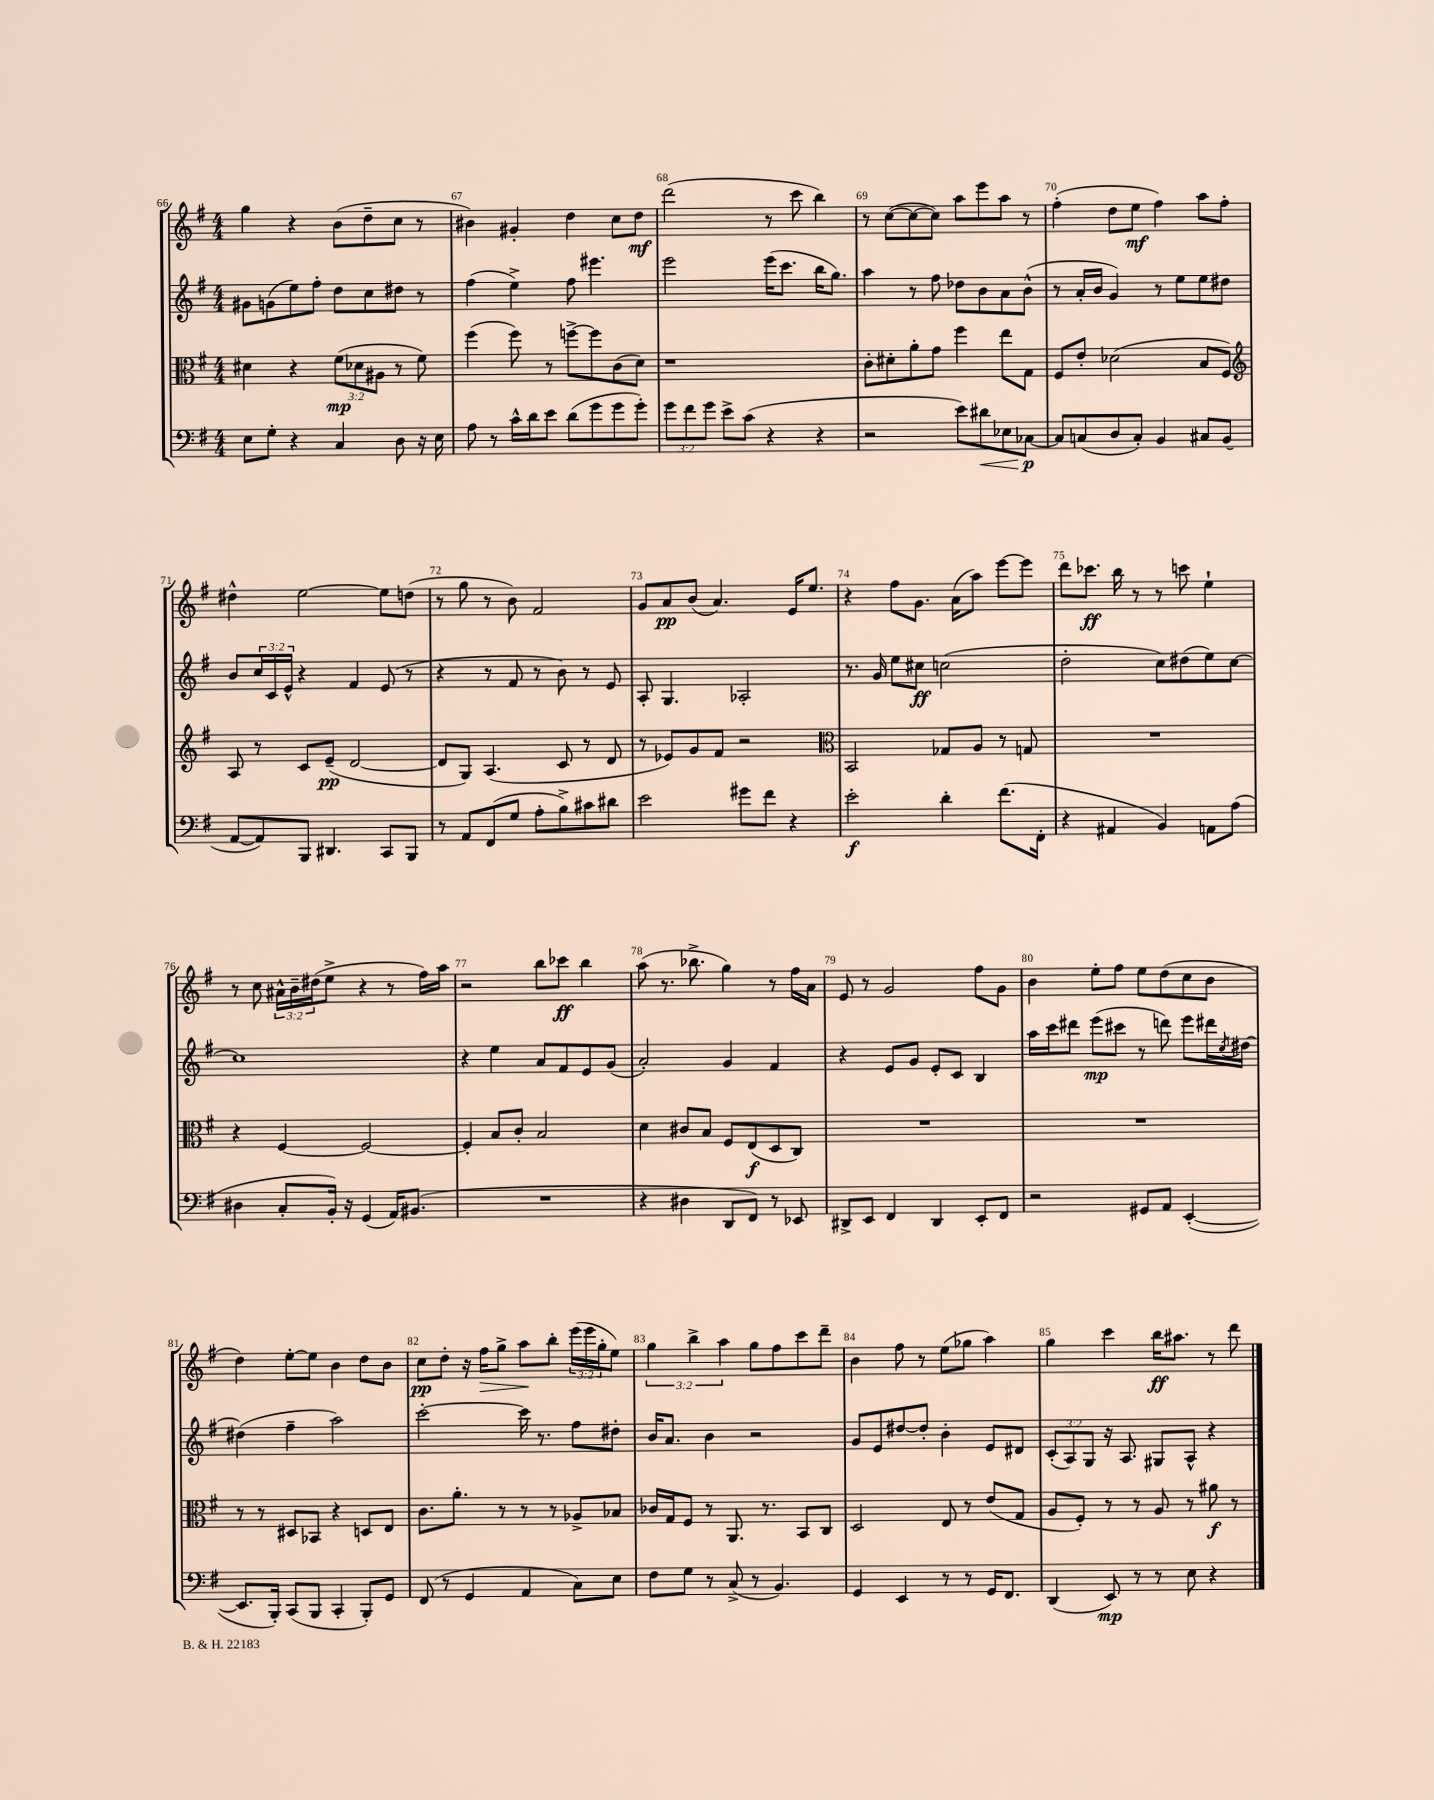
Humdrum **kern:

**kern	**dynam	**kern	**dynam	**kern	**dynam	**kern	**dynam
*part4	*part4	*part3	*part3	*part2	*part2	*part1	*part1
*staff4	*staff4	*staff3	*staff3	*staff2	*staff2	*staff1	*staff1
*clefF4	*	*clefC3	*	*clefG2	*	*clefG2	*
*k[f#]	*	*k[f#]	*	*k[f#]	*	*k[f#]	*
*M4/4	*	*M4/4	*	*M4/4	*	*M4/4	*
=66	=66	=66	=66	=66	=66	=66	=66
8E\L	.	4d#X\	.	8g#X\L	.	4gg\	.
8G'\J	.	.	.	(8gn\	.	.	.
4r	.	4r	.	8ee\)	.	4r	.
.	.	.	.	8ff#'\J	.	.	.
4C/	.	(12f#\L	mp	8dd\L	.	(8b\L	.
.	.	12d-X\	.	.	.	.	.
.	.	.	.	8cc\	.	8dd~\	.
.	.	12A#X\J	.	.	.	.	.
8D\	.	8r	.	8dd#X\J	.	8cc\J	.
16r	.	8f#\)	.	8r	.	8r	.
16E\	.	.	.	.	.	.	.
=67	=67	=67	=67	=67	=67	=67	=67
8A\	.	(4ff#\	.	(4ff#\	.	4b#X\)	.
8r	.	.	.	.	.	.	.
16c^^\LL	.	8ff#\)	.	4ee^\)	.	4g#X'/	.
16d\J	.	.	.	.	.	.	.
8e\J	.	8r	.	.	.	.	.
(8d\L	.	[8ffn^\L	.	8ff#\	.	4dd\	.
8g\	.	8ff\]	.	4.eee#X\	.	.	.
8g\	.	(8c\	.	.	.	8cc\L	.
8g'\J)	.	8d\J)	.	.	.	8dd\J	mf
=68	=68	=68	=68	=68	=68	=68	=68
12g\L	.	1r	.	2eee\	.	(2ddd\	.
12f#\	.	.	.	.	.	.	.
12g\J	.	.	.	.	.	.	.
8e^\L	.	.	.	.	.	.	.
(8c\J	.	.	.	.	.	.	.
4r	.	.	.	(16eee\KL	.	8r	.
.	.	.	.	8.ccc\J	.	.	.
.	.	.	.	.	.	8ccc\	.
4r	.	.	.	16bb\KL	.	4bb\)	.
.	.	.	.	8.gg\J)	.	.	.
=69	=69	=69	=69	=69	=69	=69	=69
2r	.	8c'\L	.	4aa\	.	8r	.
.	.	8d#X'\	.	.	.	([8cc\L	.
.	.	8a'\	.	8r	.	8cc\_	.
.	.	8g\J	.	8ff#\	.	8cc\J])	.
8e\L)	.	4ff#\	.	8dd-X\L	.	8aa\L	.
!	!LO:HP:b	!	!	!	!	!	!
8d#X\	<	.	.	8b\	.	8eee\	.
8E-X\	.	8ee\L	.	8a\	.	8aa\J	.
[8C-X\J	p	8G\J	.	(8b^^\J	.	8r	.
.	[	.	.	.	.	.	.
=70	=70	=70	=70	=70	=70	=70	=70
8C-/L]	.	8F#/L	.	8r	.	(4ff#'\	.
(8Cn/	.	8e'/J	.	16a'/LL	.	.	.
.	.	.	.	16b/JJ	.	.	.
8D/	.	(2d-X\	.	4g/)	.	8dd\L	.
8C'/J)	.	.	.	.	.	8ee\J	mf
4BB/	.	.	.	8r	.	4ff#\)	.
.	.	.	.	8ee\L	.	.	.
8C#X/L	.	8B/L	.	8ee\	.	8aa\L	.
(8BB/J	.	8F#/J)	.	8dd#X\J	.	8ff#'\J	.
!!LO:LB:g=z
=71	=71	=71	=71	=71	=71	=71	=71
*	*	*clefG2	*	*	*	*	*
[8AA/L	.	8A/	.	8b/L	.	4dd#X^^\	.
8AA/])	.	8r	.	24cc/L	.	.	.
.	.	.	.	24c/	.	.	.
.	.	.	.	24e^^/JJ	.	.	.
8BBB/J	.	8c/L	.	4r	.	[2ee\	.
4.DD#X/	.	(8e~/J	pp	.	.	.	.
.	.	[2d/	.	4f#/	.	.	.
8CC/L	.	.	.	(8e/	.	8ee\L]	.
8BBB/J	.	.	.	8r	.	(8ddn\J	.
=72	=72	=72	=72	=72	=72	=72	=72
8r	.	8d/L]	.	4r	.	8r	.
8AA/L	.	8G/J)	.	.	.	8gg\	.
(8FF#/	.	(4.A/	.	8r	.	8r	.
8G/J	.	.	.	8f#/	.	8b\)	.
8A'\L	.	.	.	8r	.	2f#/	.
8B^\)	.	8c/	.	8b\)	.	.	.
8c#X\	.	8r	.	8r	.	.	.
8d#X\J	.	8d/	.	8e/	.	.	.
=73	=73	=73	=73	=73	=73	=73	=73
2e\	.	8r	.	8A'/	.	8g/L	.
.	.	8e-X/L)	.	4.G/	.	8a/	pp
.	.	8g/	.	.	.	(8b/J	.
.	.	8f#/J	.	.	.	4.a/)	.
8g#X\L	.	2r	.	2A-X'/	.	.	.
8f#\J	.	.	.	.	.	.	.
4r	.	.	.	.	.	16e/KL	.
.	.	.	.	.	.	8.ee/J	.
=74	=74	=74	=74	=74	=74	=74	=74
*	*	*clefC3	*	*	*	*	*
2e'\	f	2BB/	.	8.r	.	4r	.
.	.	.	.	16g/	.	.	.
.	.	.	.	8ee\L	.	8ff#\L	.
.	.	.	.	8cc#X\J	ff	8.g\J	.
4d'\	.	8G-X/L	.	(2ccn\	.	.	.
.	.	.	.	.	.	(16a\KL	.
.	.	8A/J	.	.	.	8aa\J)	.
(8.f#\L	.	8r	.	.	.	[8eee\L	.
.	.	8Gn/	.	.	.	8eee\J]	.
16FF#'\Jk	.	.	.	.	.	.	.
=75	=75	=75	=75	=75	=75	=75	=75
4r	.	1r	.	2dd'\	.	8ddd\L	.
.	.	.	.	.	.	8.ccc-X\J	ff
4AA#X/	.	.	.	.	.	.	.
.	.	.	.	.	.	16bb\	.
.	.	.	.	.	.	8r	.
4BB/)	.	.	.	8cc\L)	.	8r	.
.	.	.	.	(8dd#X\	.	8cccn\	.
8AAn\L	.	.	.	8ee\)	.	4ee`\	.
(8A\J	.	.	.	[8cc\J	.	.	.
!!LO:LB:g=z
=76	=76	=76	=76	=76	=76	=76	=76
4D#X\	.	4r	.	1cc]	.	8r	.
.	.	.	.	.	.	8cc\	.
8C'/L	.	[4F#/	.	.	.	24a#X^^\LL	.
.	.	.	.	.	.	24b~\	.
.	.	.	.	.	.	(24dd#X\J	.
16BB'/Jk)	.	.	.	.	.	8ee^\J	.
16r	.	.	.	.	.	.	.
(4GG/	.	2F#/_	.	.	.	4r	.
16AA/KL)	.	.	.	.	.	8r	.
(8.BB#X/J	.	.	.	.	.	.	.
.	.	.	.	.	.	16ff#\LL)	.
.	.	.	.	.	.	16aa\JJ	.
=77	=77	=77	=77	=77	=77	=77	=77
1r	.	4F#'/]	.	4r	.	2r	.
.	.	8B/L	.	4ee\	.	.	.
.	.	8c'/J	.	.	.	.	.
.	.	2B/	.	8a/L	.	8bb\L	.
.	.	.	.	8f#/	.	8ccc-X\J	ff
.	.	.	.	8e/	.	4bb\	.
.	.	.	.	(8g/J	.	.	.
=78	=78	=78	=78	=78	=78	=78	=78
4r	.	4d\	.	2a'/)	.	(8aa\	.
.	.	.	.	.	.	8.r	.
4D#X\	.	8c#X/L	.	.	.	.	.
.	.	.	.	.	.	8.bb-X^\	.
.	.	8B/J	.	.	.	.	.
8DD/L	.	8F#/L	.	4g/	.	4gg\)	.
8FF#/J)	.	(8E/	f	.	.	.	.
8r	.	8D/	.	4f#/	.	8r	.
8EE-X/	.	8C/J)	.	.	.	16ff#\LL	.
.	.	.	.	.	.	16a\JJ	.
=79	=79	=79	=79	=79	=79	=79	=79
8DD#X^/L	.	1r	.	4r	.	8e/	.
8EE/J	.	.	.	.	.	8r	.
4FF#/	.	.	.	8e/L	.	2g/	.
.	.	.	.	8g/J	.	.	.
4DD#/	.	.	.	8e'/L	.	.	.
.	.	.	.	8c/J	.	.	.
8EE'/L	.	.	.	4B/	.	8ff#\L	.
8FF#/J	.	.	.	.	.	8g\J	.
=80	=80	=80	=80	=80	=80	=80	=80
2r	.	1r	.	16aa\LL	.	4b\	.
.	.	.	.	16ccc\J	.	.	.
.	.	.	.	8ddd#X\J	.	.	.
.	.	.	.	(8eee\L	mp	8ee'\L	.
.	.	.	.	8ccc#X\J	.	8ff#\J	.
8GG#X/L	.	.	.	8r	.	8ee\L	.
8AA/J	.	.	.	8dddn\)	.	(8dd\	.
([4EE'/	.	.	.	8eee\L	.	8cc\	.
.	.	.	.	16ddd#X\L	.	8b\J	.
.	.	.	.	8qcc/	.	.	.
.	.	.	.	[16dd#X\JJ	.	.	.
!!LO:LB:g=z
=81	=81	=81	=81	=81	=81	=81	=81
8.EE/L]	.	8r	.	(4dd#X\]	.	4dd\)	.
.	.	8r	.	.	.	.	.
16BBB'/Jk)	.	.	.	.	.	.	.
(8CC/L	.	8D#X/L	.	4ff#~\	.	[8ee'\L	.
8BBB/J	.	8BB-X/J	.	.	.	8ee\J]	.
4CC'/	.	4r	.	2aa\)	.	4b\	.
8BBB'/L)	.	8Dn/L	.	.	.	8dd\L	.
8GG/J	.	8E/J	.	.	.	8b\J	.
=82	=82	=82	=82	=82	=82	=82	=82
(8FF#/	.	8.c\L	.	[2ccc'\	.	8cc\L	pp
8r	.	.	.	.	.	8dd'\J	.
.	.	8.a'\J	.	.	.	.	.
4GG/	.	.	.	.	.	16r	.
!	!	!	!	!	!	!	!LO:HP:b
.	.	.	.	.	.	16ff#\KL	>
.	.	8r	.	.	.	8gg^\J	.
4AA/	.	8r	.	16ccc\]	.	8aa\L	.
.	.	.	.	8.r	.	.	.
.	.	8r	.	.	.	8bb'\J	]
8C\L)	.	8A-X^/L	.	8ff#\L	.	(24eee\LL	.
.	.	.	.	.	.	24eee\	.
.	.	.	.	.	.	24gg'\J	.
8E\J	.	8B-X/J	.	8dd#X'\J	.	8ee\J)	.
=83	=83	=83	=83	=83	=83	=83	=83
8F#\L	.	16c-X/LL	.	16b/KL	.	6gg\	.
.	.	16G/J	.	8.a/J	.	.	.
8G\J	.	8F#/J	.	.	.	.	.
.	.	.	.	.	.	6bb^\	.
8r	.	8r	.	4b\	.	.	.
.	.	.	.	.	.	6aa\	.
(8C^/	.	8.AA/	.	.	.	.	.
8r	.	.	.	2r	.	8gg\L	.
.	.	8.r	.	.	.	.	.
4.BB/)	.	.	.	.	.	8ff#\	.
.	.	8BB/L	.	.	.	8ccc\	.
.	.	8C/J	.	.	.	8ddd~\J	.
=84	=84	=84	=84	=84	=84	=84	=84
4GG/	.	2D/	.	8g/L	.	4b\	.
.	.	.	.	8e/	.	.	.
4EE/	.	.	.	[8dd#X/	.	8ff#\	.
.	.	.	.	8dd#'/J]	.	8r	.
8r	.	8E/	.	4b'\	.	(8ee\L	.
8r	.	8r	.	.	.	8gg-X\J	.
16GG/KL	.	(8e/L	.	8e/L	.	4aa\)	.
8.FF#/J	.	.	.	.	.	.	.
.	.	8G/J	.	8d#X/J	.	.	.
=85	=85	=85	=85	=85	=85	=85	=85
(4DD/	.	8A/L	.	(12c'/L	.	4gg\	.
.	.	.	.	12A/)	.	.	.
.	.	8F#'/J)	.	.	.	.	.
.	.	.	.	12G/J	.	.	.
8EE/)	mp	8r	.	16r	.	4ccc\	.
.	.	.	.	8.A/	.	.	.
8r	.	8r	.	.	.	.	.
8r	.	8A/	.	8G#X/L	.	16bb\KL	ff
.	.	.	.	.	.	8.aa#X\J	.
8E\	.	8r	.	8A^^/J	.	.	.
4r	.	8a#X\	f	4r	.	8r	.
.	.	8r	.	.	.	8ddd\	.
==	==	==	==	==	==	==	==
*-	*-	*-	*-	*-	*-	*-	*-
